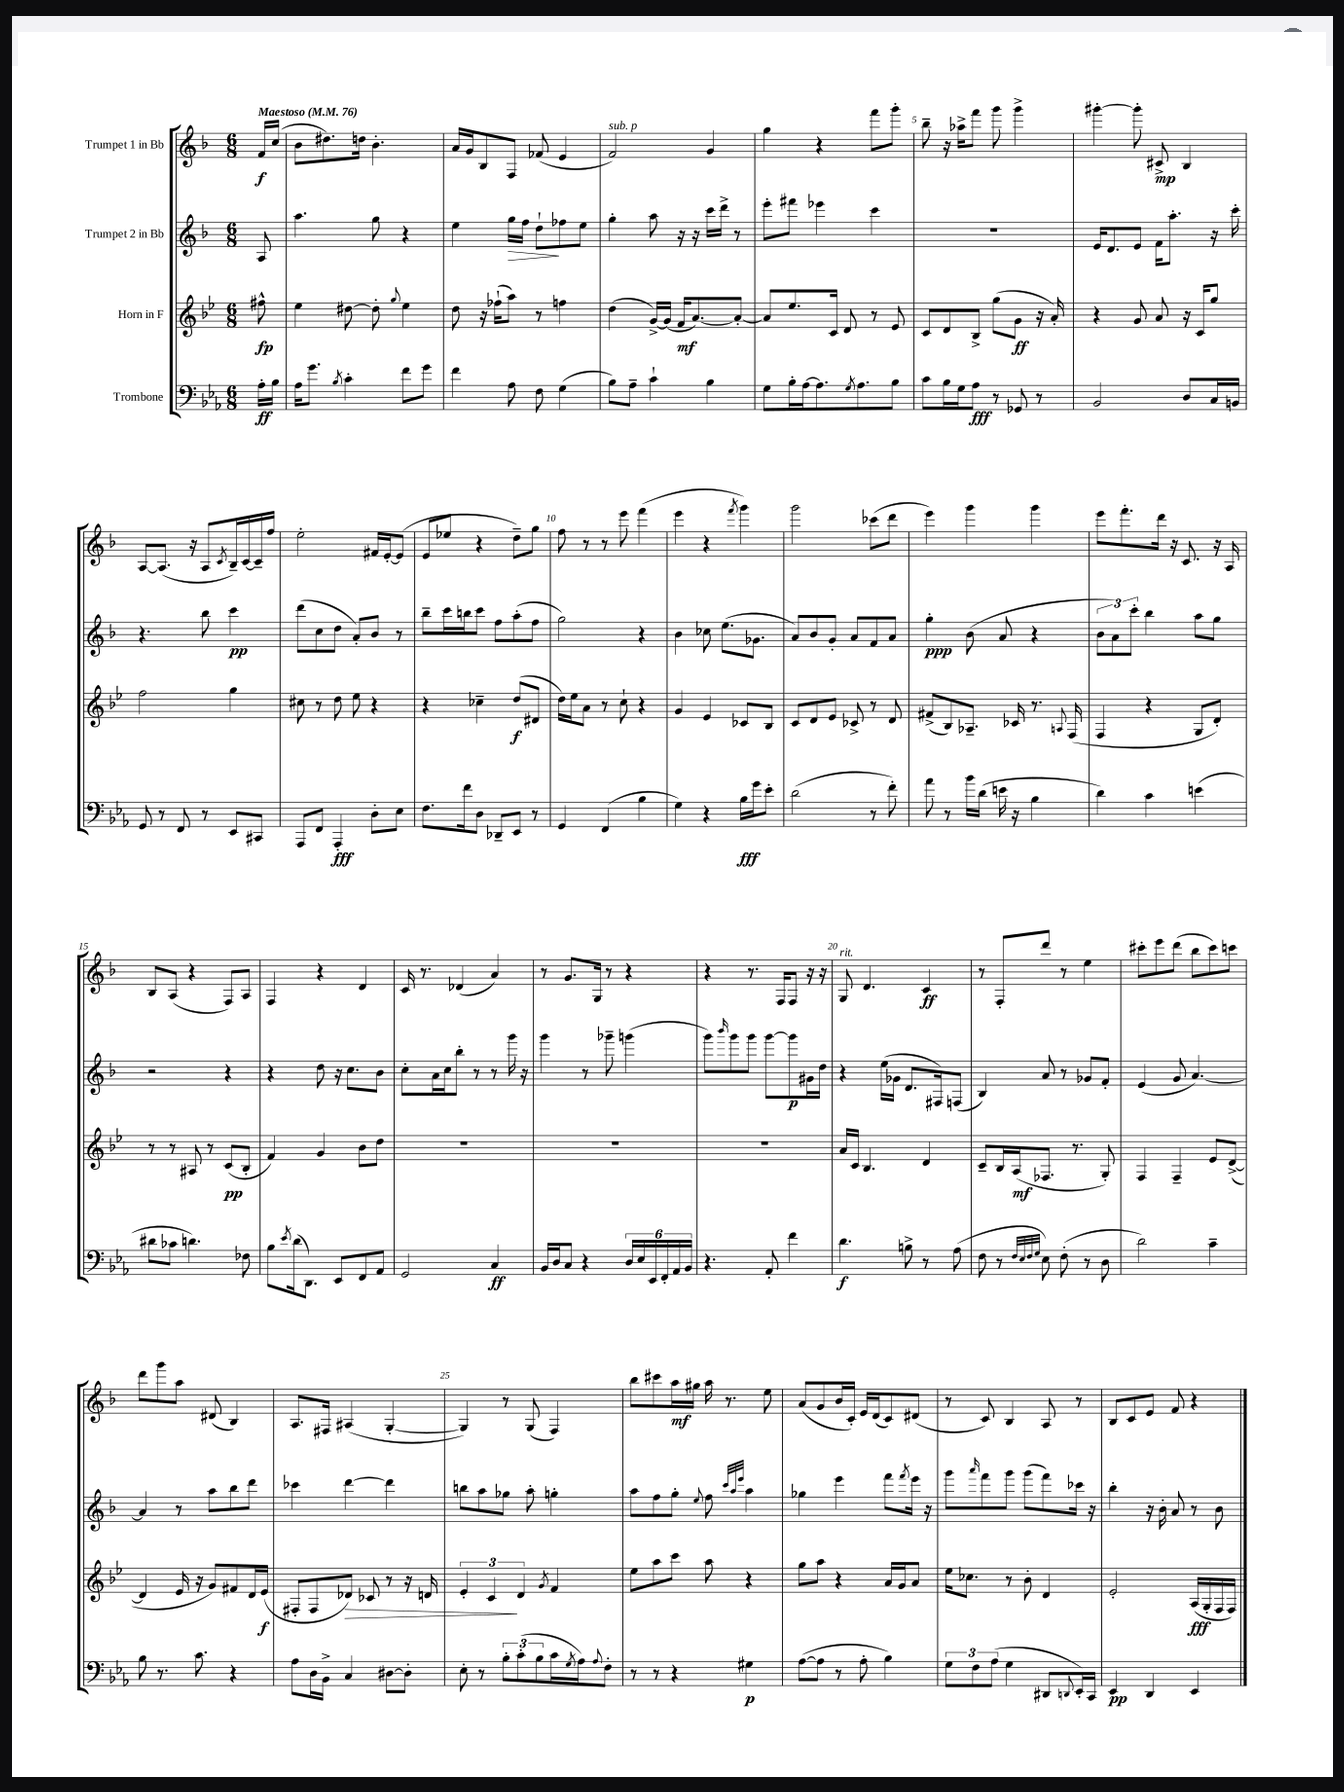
<<
\new StaffGroup <<
\new Staff = "s0" \with { instrumentName = "Trumpet 1 in Bb" } {
    \clef treble \key f \major \numericTimeSignature \time 6/8 \partial 8 \tempo "Maestoso" 4 = 76
    f'16\f c''16( |
    bes'8 dis''8.) d''16 bes'4.-. |
    a'16 g'16 bes8 f8 fes'8( e'4 |
    f'2^\markup { \italic "sub. p" }) g'4 |
    g''4 r4 f'''8 g'''8-. |
    bes''8-- r16 aes''16-> f'''8 g'''8 g'''4-> |
    gis'''4~-. gis'''8-. cis'8->\mp bes4 |
    a8~ a8.( r16 a8 \acciaccatura { c'8 } bes16--) c'16~ c'16-- f''16 |
    e''2-. fis'16 e'16~-. e'8( |
    e'8 ees''8 r4 d''8--) g''8 |
    f''8 r8 r8 e'''8 f'''4( |
    e'''4 r4 \acciaccatura { f'''8 } g'''4) |
    g'''2 ces'''8( d'''8 |
    e'''4) g'''4 g'''4 |
    e'''8 f'''8.-. d'''16 r16 c'8. r16 a16 |
    bes8 a8( r4 f8) a8 |
    f4 r4 d'4 |
    c'16 r8. des'4( a'4) |
    r8 g'8. g16 r8 r4 |
    r4 r8. f16 f8 r16 r16 |
    g8^\markup { \italic "rit." } d'4. c'4\ff |
    r8 f8-. d'''8 r8 e''4 |
    cis'''8-. e'''8 d'''8( bes''8 cis'''8) c'''8 |
    d'''8 g'''8 a''8 dis'8( bes4) |
    a8. fis16 ais4( g4~-. |
    g4) r8 g8( f4) |
    bes''8 cis'''8 a''16\mf gis''16 a''16 r8. e''8 |
    a'8( g'8 bes'16 c'16-.) e'16 d'16( c'8) dis'8( |
    r8 c'8) bes4 a8 r8 |
    bes8 c'8 e'8 f'8 r4 \bar "|." |
}
\new Staff = "s1" \with { instrumentName = "Trumpet 2 in Bb" } {
    \clef treble \key f \major \numericTimeSignature \time 6/8 \partial 8
    a8 |
    a''4. g''8 r4 |
    e''4 g''16\> f''16 d''8-!\! fes''8 e''8 |
    g''4-. a''8 r16 r16 c'''16 d'''16-> r8 |
    e'''8-. fis'''8 ees'''4 c'''4 |
    R2. |
    e'16 d'8. e'8 f'16 a''8.-. r16 c'''16-. |
    r4. bes''8 c'''4\pp |
    d'''8( c''8 d''8 a'8-.) bes'8 r8 |
    bes''8-- c'''16 b''16 c'''8 f''8 a''8-.( f''8 |
    g''2) r4 |
    bes'4 ces''8 e''8.( ges'8. |
    a'8) bes'8 g'8-. a'8 f'8 a'8 |
    g''4-.\ppp bes'8( a'8 r4 |
    \tuplet 3/2 { bes'8 a'8) c'''8-. } bes''4 a''8 g''8 |
    r2 r4 |
    r4 d''8 r16 c''8. bes'8 |
    c''8-. a'16 c''16 bes''8-. r8 r8 g'''16 r16 |
    g'''4 r8 ges'''8-- g'''4( |
    g'''8) \grace { bes'''16 } g'''8 g'''8 g'''8~ g'''8\p gis'16 d''16 |
    r4 e''16( ges'16 d'8. fis16) f8( |
    bes4) a'8 r8 ges'8 f'8-. |
    e'4( g'8 a'4.~) |
    a'4 r8 a''8 bes''8 d'''8 |
    ces'''4 d'''4~ d'''4 |
    b''8 a''8 ges''8 a''8-. g''4-. |
    a''8 f''8 g''8-. \appoggiatura { e''8 } f''8 \grace { c'''32 a''32 e'''32 } a''4 |
    ges''4 e'''4 f'''8 \acciaccatura { f'''8 } e'''16 r16 |
    g'''8 \grace { a'''16 } f'''8 g'''8 g'''8( f'''8) ces'''16 r16 |
    bes''4-. r16 bes'16-. a'8 r8 bes'8 \bar "|." |
}
\new Staff = "s2" \with { instrumentName = "Horn in F" } {
    \clef treble \key bes \major \numericTimeSignature \time 6/8 \partial 8
    fis''8-^\fp |
    ees''4 dis''8~ dis''8-. \appoggiatura { g''8 } ees''4 |
    d''8 r16 fes''16-!( a''8) r8 f''4 |
    d''4( g'16~->) g'16( f'16\mf a'8.~) a'8~-. |
    a'8 ees''8. c'16 d'8 r8 ees'8 |
    c'8 d'8 bes8-> g''8( g'8\ff r16 a'16-.) |
    r4 g'8 a'8 r16 c'16 g''8 |
    f''2 g''4 |
    cis''8 r8 d''8 ees''8 r4 |
    r4 ces''4-- d''8\f( dis'8 |
    d''16) ees''16 a'8 r8 c''8-! r4 |
    g'4 ees'4 ces'8 bes8 |
    c'8 d'8 ees'8 ces'8-> r8 d'8 |
    fis'8->( bes8) aes8.-- ces'16 r8. \appoggiatura { a8 } f16( |
    f4 r4 g8 d'8-.) |
    r8 r8 ais8 r8 c'8\pp( bes8-. |
    f'4) g'4 bes'8 d''8 |
    R2. |
    R2. |
    R2. |
    a'16 c'16 bes4. d'4 |
    c'8-- bes16 a16\mf( fes8. r8. g8-.) |
    f4 f4-- ees'8 d'8~->( |
    d'4 ees'16 r16 g'8) fis'8 d'16 ees'16\f( |
    fis8-. fis8 des'8\>) ces'8 r8 r16 d'16 |
    \tuplet 3/2 { ees'4-. c'4\! d'4 } \acciaccatura { g'8 } f'4 |
    ees''8 a''8 c'''8 a''8 r4 |
    g''8 a''8 r4 a'16 g'16 a'8 |
    ees''16 ces''8. r8 bes'8-. d'4 |
    ees'2-. a16\fff( g16-. f16 f16) \bar "|." |
}
\new Staff = "s3" \with { instrumentName = "Trombone" } {
    \clef bass \key ees \major \numericTimeSignature \time 6/8 \partial 8
    aes16-.\ff bes16 |
    aes16 g'8. \acciaccatura { bes8 } c'4-. f'8 g'8 |
    f'4 aes8 f8 g4( |
    bes8) aes8-- c'4-! bes4 |
    g8 bes16-. aes16~ aes8. \acciaccatura { g8 } aes8. bes8 |
    c'8 bes16 g16 aes8\fff r8 ges,8 r8 |
    bes,2 d8 c16 b,16 |
    g,8 r8 f,8 r8 ees,8 cis,8 |
    aes,,8 f,8 aes,,4-.\fff d8-. ees8 |
    f8. f'16 d8 des,8-- ees,8 r8 |
    g,4 f,4( bes4 |
    g4) r4 bes16\fff g'16 ees'8-. |
    d'2( r8 f'8-.) |
    aes'8 r8 bes'16 d'16( e'16 r16 bes4 |
    d'4) c'4 e'4( |
    dis'8 ces'8 d'4.) fes8 |
    bes8 \acciaccatura { ees'8 } d'16( d,8.) ees,8 f,8 aes,8 |
    g,2 c4\ff |
    bes,16 d16 c8 r4 \tuplet 6/4 { d16 ees16 ees,16 f,16-. aes,16 bes,16 } |
    r4. aes,8-. f'4 |
    d'4.\f b8-> r8 aes8( |
    f8 r8 \grace { f32 ees32 f32 g32 } ees8) f8-.( r8 d8 |
    d'2) c'4-- |
    bes8 r8. c'8. r4 |
    aes8 d16 bes,16-> c4 dis8~ dis8-. |
    ees8-. r8 \tuplet 3/2 { bes8-. c'8-.( bes8 } c'16 \acciaccatura { g8 } aes16) \appoggiatura { aes8 } f8-. |
    r8 r8 r4 gis4\p |
    aes8~( aes8 r8 aes8-. bes4) |
    \tuplet 3/2 { g8 f8 aes8( } g4 dis,8 \appoggiatura { d,8 } ees,16-.) c,16 |
    ees,4\pp d,4 ees,4 \bar "|." |
}
>>
>>
\layout { \context { \Score \override BarNumber.break-visibility = ##(#f #t #t) barNumberVisibility = #(every-nth-bar-number-visible 5) } }
